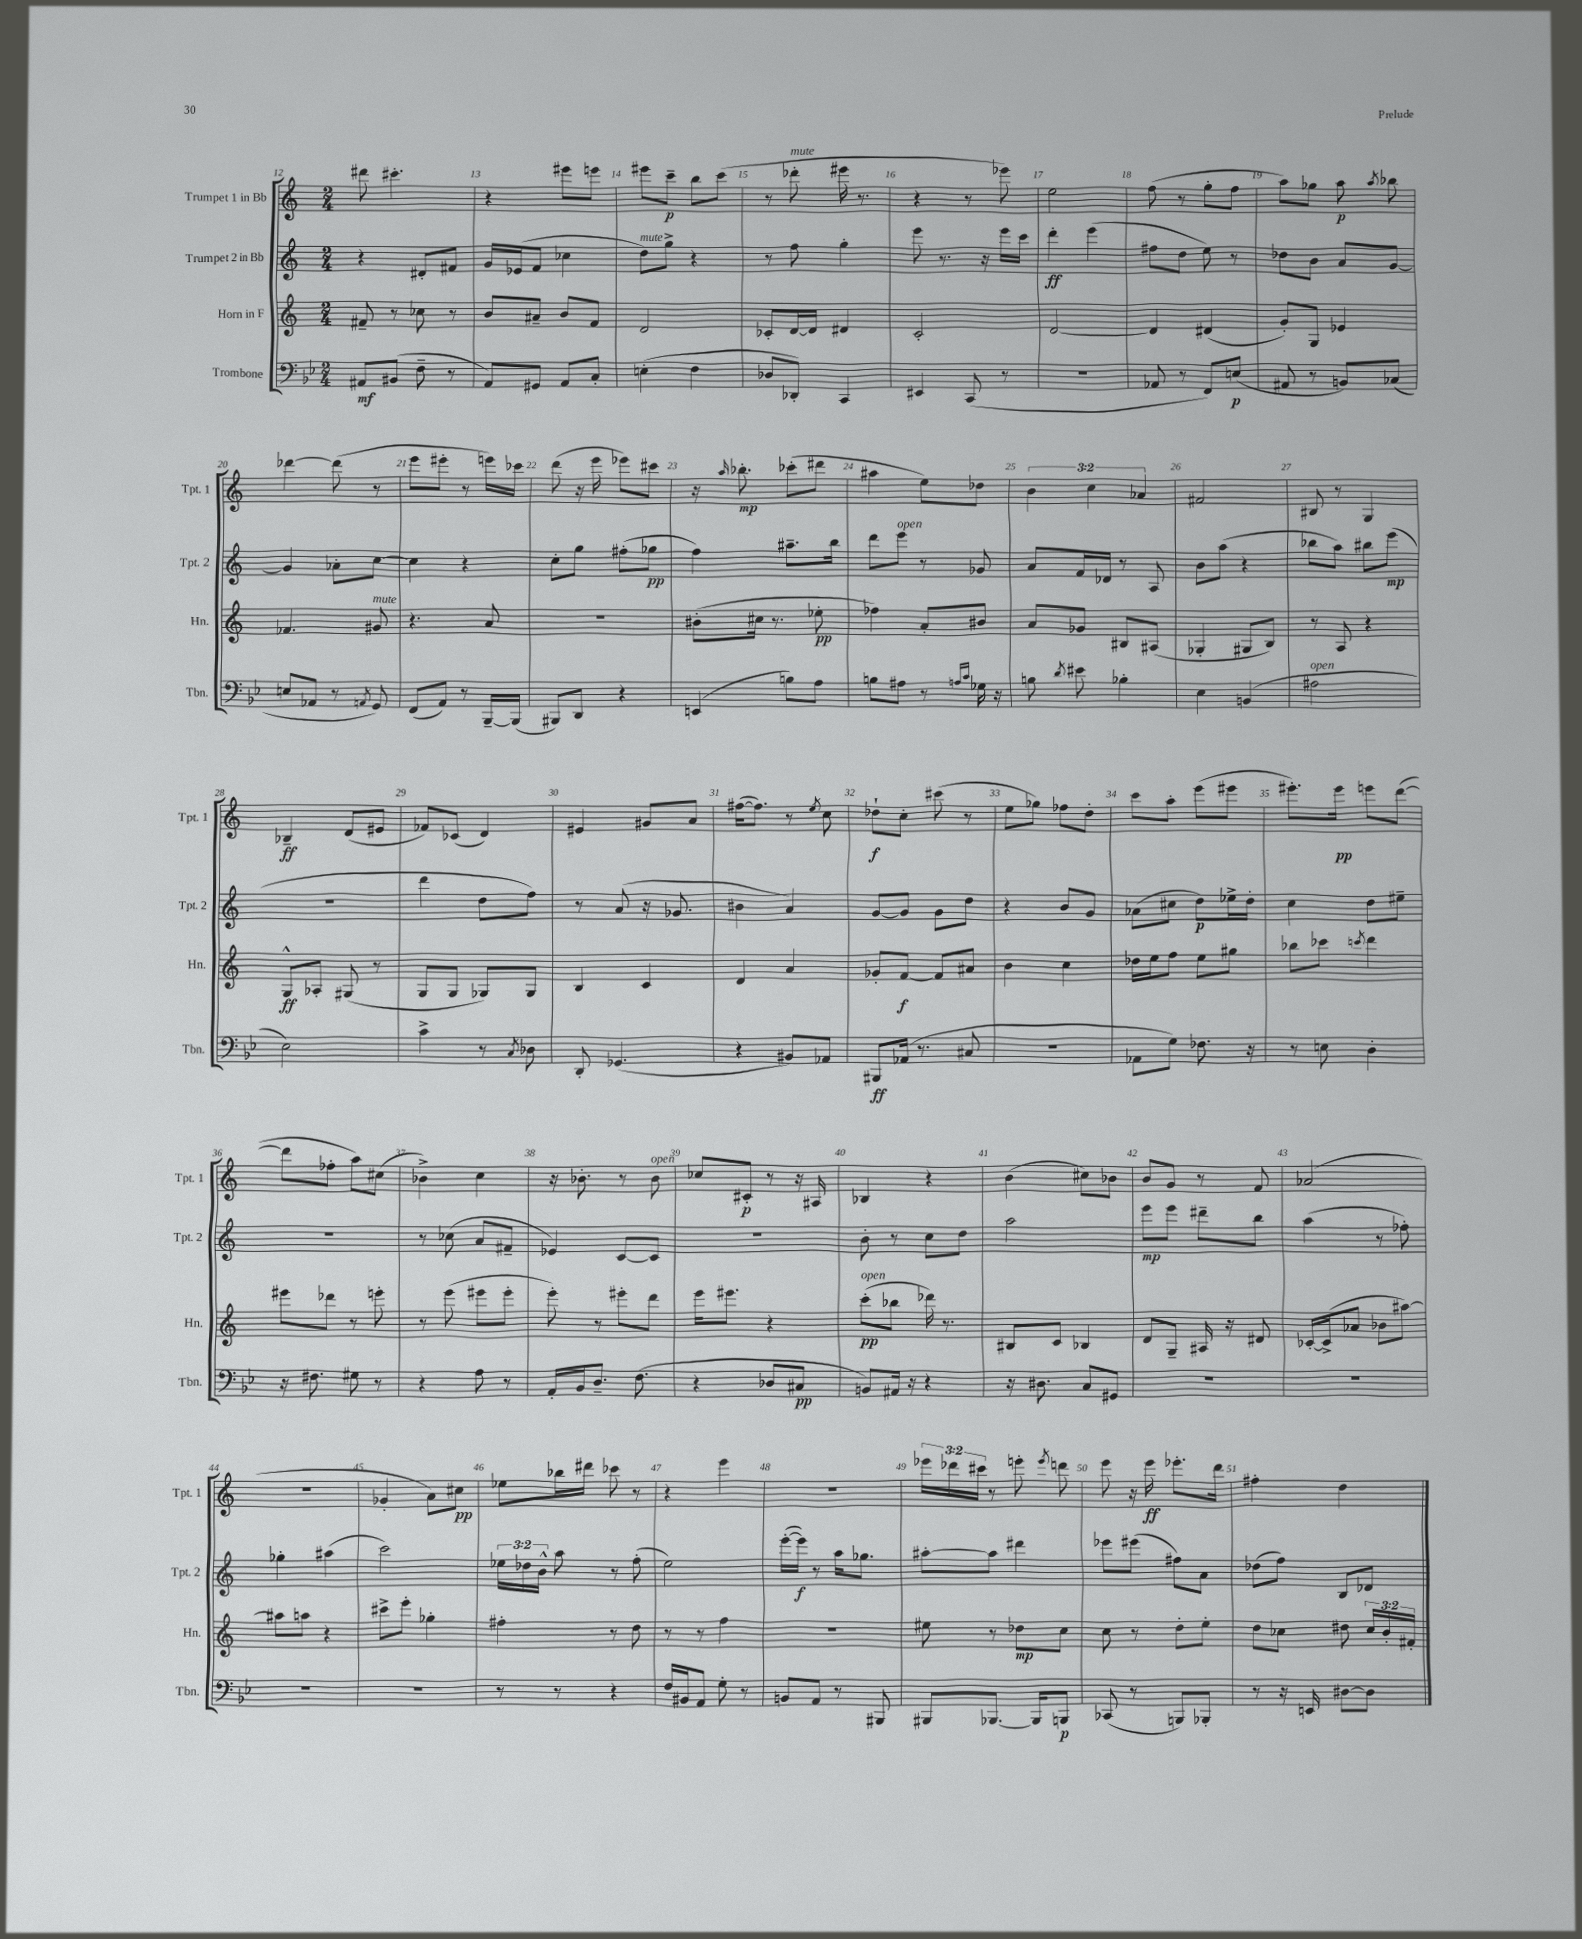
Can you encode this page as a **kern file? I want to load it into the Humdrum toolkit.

**kern	**kern	**kern	**kern
*staff4	*staff3	*staff2	*staff1
*clefF4	*clefG2	*clefG2	*clefG2
*k[b-e-]	*k[]	*k[]	*k[]
*M2/4	*M2/4	*M2/4	*M2/4
8AA#	8f#~	4r	8ddd#
(8BB#	8r	.	4.ccc#'
8F~	8cc-	8d#'	.
8r	8r	8f#	.
=	=	=	=
8AA)	8b	16g	4r
.	.	(16e-	.
8GG#	8a#~	8f	.
8AA	8b	4cc-	8eee#
8C'	8f	.	8eee
=	=	=	=
(4E'	2d	8dd)	8eee#
.	.	8gg^	8ccc~
4F	.	4r	8bb
.	.	.	(8ccc
=	=	=	=
8D-	8c-'	8r	8r
8DD-')	[16d	8ff	8ddd-'
.	16d]	.	.
4CC	4d#	4gg'	16eee#
.	.	.	8.r
=	=	=	=
4EE#	2c'	8eee	4r
.	.	8.r	.
(8CC	.	.	8r
.	.	16r	.
8r	.	16eee	8eee-)
.	.	16ccc	.
=	=	=	=
2r	[2d	4ddd'	2ee
.	.	(4eee	.
=	=	=	=
8AA-	4d]	8ff#	(8ff
8r	.	8dd	8r
8FF)	(4d#	8ee)	8gg'
(8E	.	8r	8ff
=	=	=	=
8AA#	8g')	8dd-	8aa)
8r	8G	8b	8gg-
8BB)	4e-	8a	8aa
.	.	.	8qaa
(8C-	.	[8g	8bb-
=	=	=	=
8E	4.f-	4g]	[4ddd-
8AA-	.	.	.
8r	.	8a-'	(8ddd-]
8qAA	.	.	.
8GG)	8g#	[8cc	8r
=	=	=	=
(8FF	4.r	4cc]	8eee
8AA)	.	.	8eee#'
8r	.	4r	8r
[16BBB-~	8a	.	16eee)
(16BBB-]	.	.	16ccc-
=	=	=	=
8BBB#)	2r	8cc'	(8ddd
8DD	.	8gg	16r
.	.	.	16eee
4r	.	(8ff#'	8eee-)
.	.	8gg-	8ccc#
=	=	=	=
(4EE	(8b#'	4ff)	16r
.	.	.	16qqaa
.	.	.	8.bb-'
.	16cc#	.	.
.	8.r	.	.
8B)	.	8.aa#~	(8ccc-'
8A	8ee-'	.	8ddd#
.	.	16bb	.
=	=	=	=
8B	4ff-)	8ddd	4aa#
8A#	.	8eee	.
8r	8a'	8r	8ee)
16qqA	.	.	.
16qqc	.	.	.
16G-	8b#	8g-	8dd-
16r	.	.	.
=	=	=	=
8B	8a	8a	6b
8qd	.	.	.
8e#	8g-	16f	.
.	.	.	6cc
.	.	16d-	.
4B-'	8B#	8r	.
.	.	.	6a-
.	(8A#	8A	.
=	=	=	=
4E-	4G-'	8b	2f#
.	.	(8aa	.
(4BB	8G#	4r	.
.	8B)	.	.
=	=	=	=
2A#	8r	8bb-	8B#
.	8A	8aa)	8r
.	4r	8bb#	4G
.	.	(8eee	.
=	=	=	=
2E-)	8G^^	2r	4B-~
.	8A-'	.	.
.	(8G#	.	(8d
.	8r	.	8e#
=	=	=	=
4c^	8G	4ddd	8f-)
.	8G	.	(8c-
8r	8G-)	8dd	4d)
8qC	.	.	.
8D-	8G-	8ff)	.
=	=	=	=
8DD'	4B	8r	4e#
(4.GG-	.	(8a	.
.	4c	16r	8g#
.	.	8.g-	.
.	.	.	8a
=	=	=	=
4r	4d	4b#	([16ff#
.	.	.	8.ff#])
8BB#)	4a	4a)	8r
.	.	.	8qee
8AA-	.	.	8cc
=	=	=	=
8BBB#	8g-'	[8g	8dd-`
(16AA-	[8f	8g]	8cc'
8.r	.	.	.
.	8f]	8g	(8ccc#
8C#	8a#	8dd	8r
=	=	=	=
2r	4b	4r	8ee
.	.	.	8gg-)
.	4cc	8b	8ff-
.	.	8g	8dd'
=	=	=	=
8AA-	16dd-	(8a-	8ccc
.	16ee	.	.
8G)	8ff	8cc#	8aa'
8.F-	8ee	8dd)	(8eee
.	8gg#	16ee-^	8eee#
16r	.	16dd'	.
=	=	=	=
8r	8bb-	4cc	8.eee#')
8E	8ccc-	.	.
.	.	.	16eee#
.	8qccc	.	.
4D'	4ddd	8dd	8eee
.	.	8ee#~	([8ddd
=	=	=	=
16r	8eee#	2r	8ddd]
8.F#	.	.	.
.	8ddd-	.	8ff-'
8G#	8r	.	8aa)
8r	8eee'	.	(8cc#
=	=	=	=
4r	8r	8r	4b-^)
.	(8eee	(8cc-	.
8A	8eee#	8a	4cc
8r	8eee#'	8f#~	.
=	=	=	=
16AA'	8eee')	4e-)	16r
16BB-	.	.	8.b-'
8.D~	8r	.	.
.	8eee#'	[8c	8r
(8.F	.	.	.
.	8ddd	8c]	8b-
=	=	=	=
4r	16eee	2r	8cc-
.	8.eee#	.	.
.	.	.	8c#'
8D-	4r	.	8r
8C#	.	.	16r
.	.	.	16A#
=	=	=	=
8BB)	(8ccc'	8b'	4B-
16AA#	8bb-	8r	.
16r	.	.	.
4r	16ddd-)	8cc	4r
.	8.r	.	.
.	.	8dd	.
=	=	=	=
16r	8B#	2aa	(4b
8.D#	.	.	.
.	8c	.	.
8C	4B-	.	8cc#)
8GG#	.	.	8b-
=	=	=	=
2r	8d	8eee	8b
.	8G~	8eee	8g
.	16A#	8ddd#~	8r
.	16r	.	.
.	8d#	8bb	8f
=	=	=	=
2r	[16c-'	(4aa	(2a-
.	(16c-^]	.	.
.	8a-	.	.
.	8b-	8r	.
.	[8aa#)	8ff-')	.
=	=	=	=
2r	8aa#]	4gg-'	2r
.	8aa	.	.
.	4r	(4aa#	.
=	=	=	=
2r	8ccc#^	2ccc)	4g-'
.	8eee'	.	.
.	4gg-'	.	8a)
.	.	.	8cc#
=	=	=	=
8r	4ff#'	24ee-	8ee-
.	.	24dd-	.
.	.	24b^^	.
8r	.	8aa	16bb-
.	.	.	16ddd#
4r	8r	8r	8ccc-
.	8dd	(8ff'	8r
=	=	=	=
16F	8r	2ee)	4r
16BB#	.	.	.
8AA	8r	.	.
8G'	4ff	.	4eee
8r	.	.	.
=	=	=	=
8BB	2r	([16eee'	2r
.	.	16eee])	.
8AA	.	8r	.
8r	.	16aa	.
.	.	8.gg-	.
8BBB#	.	.	.
=	=	=	=
8BBB#	8ee#	[8aa#'	24eee-
.	.	.	24ddd-
.	.	.	24ccc#
[8.BBB-	8r	8aa#]	8r
.	8dd-	4ddd#	8eee'
16BBB-]	.	.	.
.	.	.	8qeee
8BBB	8cc	.	8ddd
=	=	=	=
(8CC-	8cc	8eee-	8eee
8r	8r	(8eee#	16r
.	.	.	16eee
8BBB)	8dd'	8ff#)	8.eee-'
8BBB-'	8ee'	8a	.
.	.	.	16ddd
=	=	=	=
8r	8dd	(8dd-	4ff#'
16r	8cc-	8ff)	.
16EE	.	.	.
[8D#	8dd#	8B	4dd
8D#]	24cc-	8d-	.
.	24b'	.	.
.	24f#'	.	.
==	==	==	==
*-	*-	*-	*-
